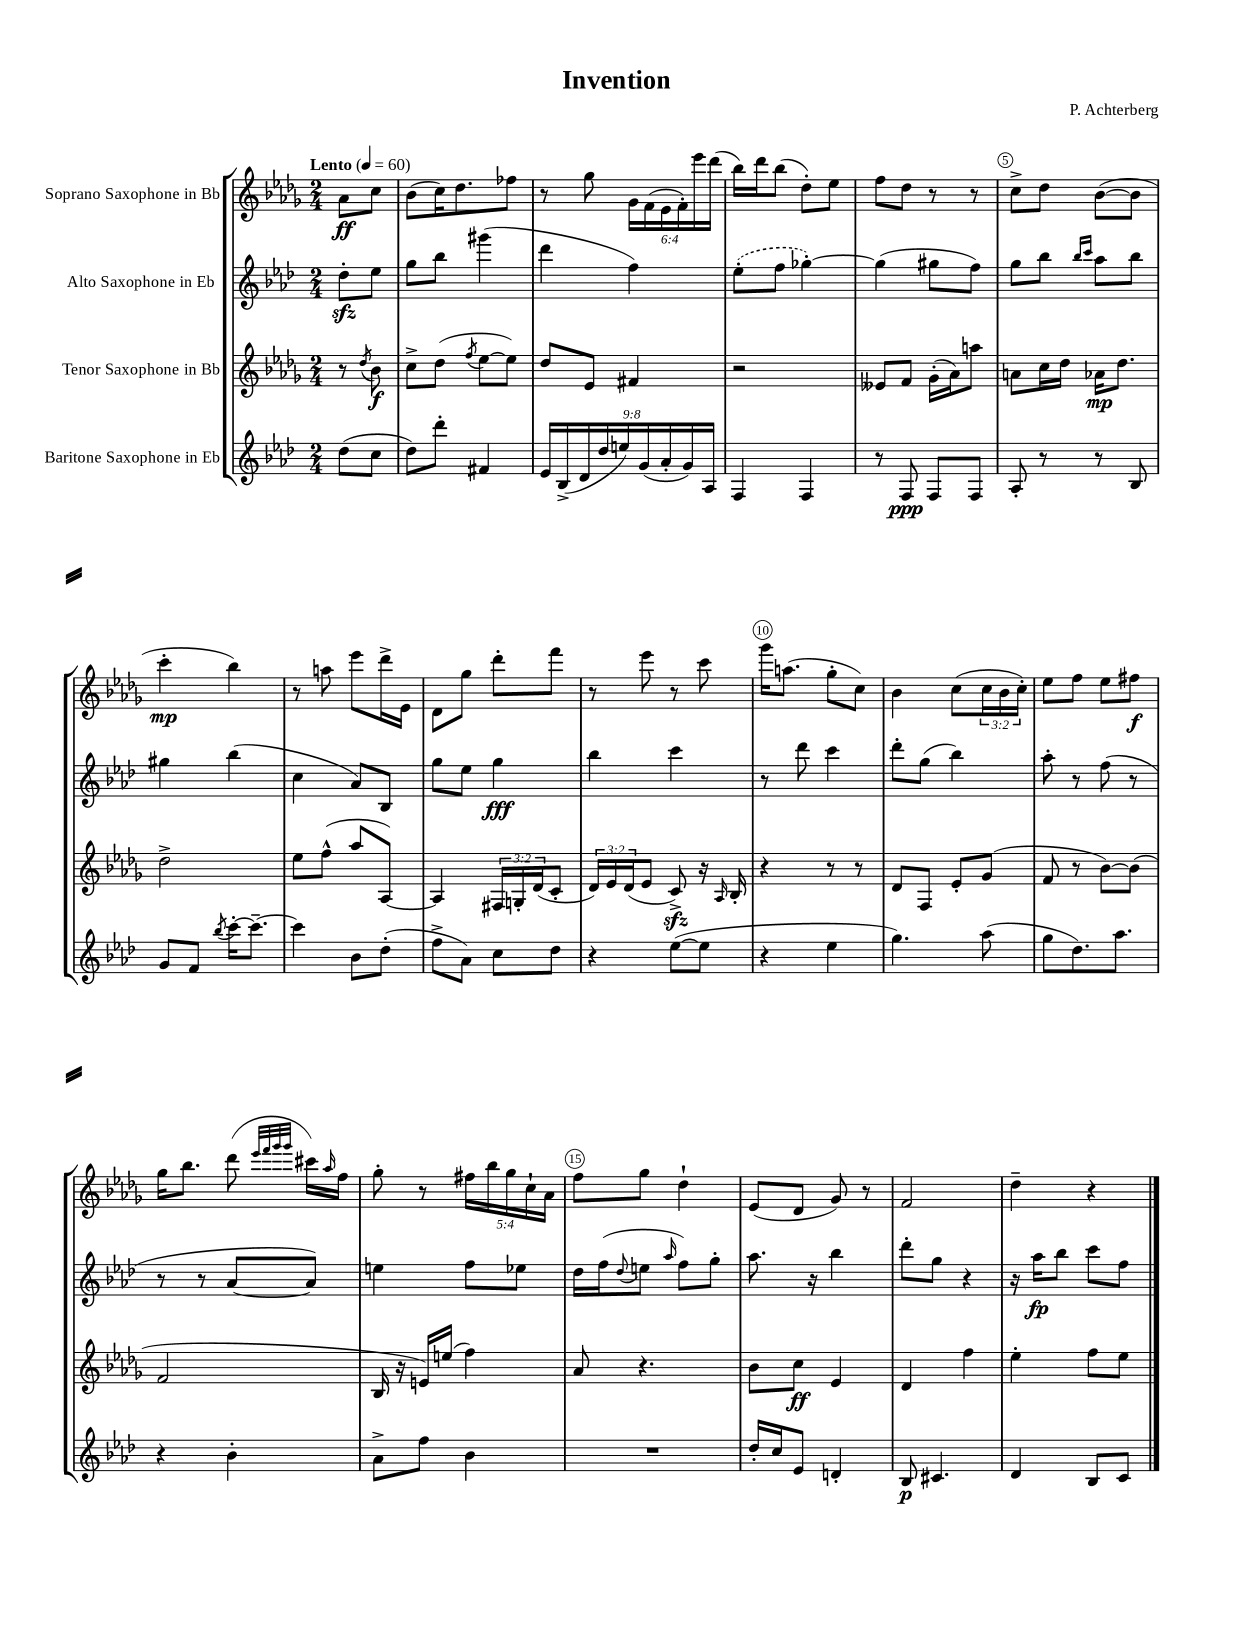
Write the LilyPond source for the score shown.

\header { title = "Invention" composer = "P. Achterberg" }
<<
\new StaffGroup <<
\new Staff = "s0" \with { instrumentName = "Soprano Saxophone in Bb" } {
    \clef treble \key des \major \numericTimeSignature \time 2/4 \override Staff.TupletNumber.text = #tuplet-number::calc-fraction-text \partial 4 \tempo "Lento" 4 = 60
    aes'8\ff c''8 |
    bes'8( c''16) des''8. fes''8 |
    r8 ges''8 \tuplet 6/4 { ges'16 f'16( ees'16 f'16-.) ees'''16 des'''16( } |
    bes''16) des'''16 bes''8( des''8-.) ees''8 |
    f''8 des''8 r8 r8 |
    c''8-> des''8 bes'8~( bes'8 |
    c'''4-.\mp bes''4) |
    r8 a''8 ees'''8 des'''16-> ees'16 |
    des'8 ges''8 des'''8-. f'''8 |
    r8 ees'''8 r8 c'''8 |
    ges'''16 a''8.( ges''8-. c''8) |
    bes'4 c''8( \tuplet 3/2 { c''16 bes'16 c''16-.) } |
    ees''8 f''8 ees''8 fis''8\f |
    ges''16 bes''8. des'''8( \grace { ees'''32 f'''32 ges'''32 ges'''32 } cis'''16) \grace { aes''16 } f''16 |
    ges''8-. r8 \tuplet 5/4 { fis''16 bes''16 ges''16 c''16-! aes'16 } |
    f''8 ges''8 des''4-! |
    ees'8( des'8 ges'8) r8 |
    f'2 |
    des''4-- r4 \bar "|." |
}
\new Staff = "s1" \with { instrumentName = "Alto Saxophone in Eb" } {
    \clef treble \key aes \major \numericTimeSignature \time 2/4 \partial 4
    des''8-.\sfz ees''8 |
    g''8 bes''8 gis'''4( |
    des'''4 f''4) |
    \once \slurDashed ees''8-.( f''8 ges''4~-.) |
    ges''4( gis''8 f''8) |
    g''8 bes''8 \grace { bes''16 c'''16 } aes''8 bes''8 |
    gis''4 bes''4( |
    c''4 aes'8) bes8 |
    g''8 ees''8 g''4\fff |
    bes''4 c'''4 |
    r8 des'''8 c'''4 |
    des'''8-. g''8( bes''4) |
    aes''8-. r8 f''8( r8 |
    r8 r8 aes'8~ aes'8) |
    e''4 f''8 ees''8 |
    des''16 f''16( \appoggiatura { des''8 } e''8 \grace { aes''16 } f''8) g''8-. |
    aes''8. r16 bes''4 |
    des'''8-. g''8 r4 |
    r16 aes''16\fp bes''8 c'''8 f''8 \bar "|." |
}
\new Staff = "s2" \with { instrumentName = "Tenor Saxophone in Bb" } {
    \clef treble \key des \major \numericTimeSignature \time 2/4 \override Staff.TupletNumber.text = #tuplet-number::calc-fraction-text \partial 4
    r8 \acciaccatura { des''8 } bes'8\f |
    c''8-> des''8( \acciaccatura { f''8 } ees''8~ ees''8) |
    des''8 ees'8 fis'4 |
    r2 |
    eeses'8 f'8 ges'16-.( aes'16) a''8 |
    a'8 c''16 des''16 aes'16\mp des''8. |
    des''2-> |
    ees''8 f''8-^( aes''8 aes8~) |
    aes4 \tuplet 3/2 { fis16 g16-. des'16( } c'8-. |
    \tuplet 3/2 { des'16) ees'16 des'16( } ees'8 c'8->\sfz) r16 \grace { aes16 } bes16-. |
    r4 r8 r8 |
    des'8 f8 ees'8-. ges'8( |
    f'8 r8 bes'8~) bes'8( |
    f'2 |
    bes16 r16 e'16) e''16( f''4) |
    aes'8 r4. |
    bes'8 c''8\ff ees'4 |
    des'4 f''4 |
    ees''4-. f''8 ees''8 \bar "|." |
}
\new Staff = "s3" \with { instrumentName = "Baritone Saxophone in Eb" } {
    \clef treble \key aes \major \numericTimeSignature \time 2/4 \override Staff.TupletNumber.text = #tuplet-number::calc-fraction-text \partial 4
    des''8( c''8 |
    des''8) des'''8-. fis'4 |
    \tuplet 9/8 { ees'16 bes16->( des'16 des''16 e''16) g'16( aes'16-. g'16) aes16 } |
    f4 f4 |
    r8 f8\ppp f8 f8 |
    aes8-. r8 r8 bes8 |
    g'8 f'8 \acciaccatura { bes''8 } c'''16~-. c'''8.~-- |
    c'''4 bes'8 des''8-.( |
    f''8-> aes'8) c''8 des''8 |
    r4 ees''8~( ees''8 |
    r4 ees''4 |
    g''4.) aes''8( |
    g''8 des''8.) aes''8. |
    r4 bes'4-. |
    aes'8-> f''8 bes'4 |
    R2 |
    des''16-. c''16 ees'8 d'4-. |
    bes8\p cis'4. |
    des'4 bes8 c'8 \bar "|." |
}
>>
>>
\layout { \context { \Score \override BarNumber.break-visibility = ##(#f #t #t) barNumberVisibility = #(every-nth-bar-number-visible 5) \override BarNumber.stencil = #(make-stencil-circler 0.1 0.3 ly:text-interface::print) } }
